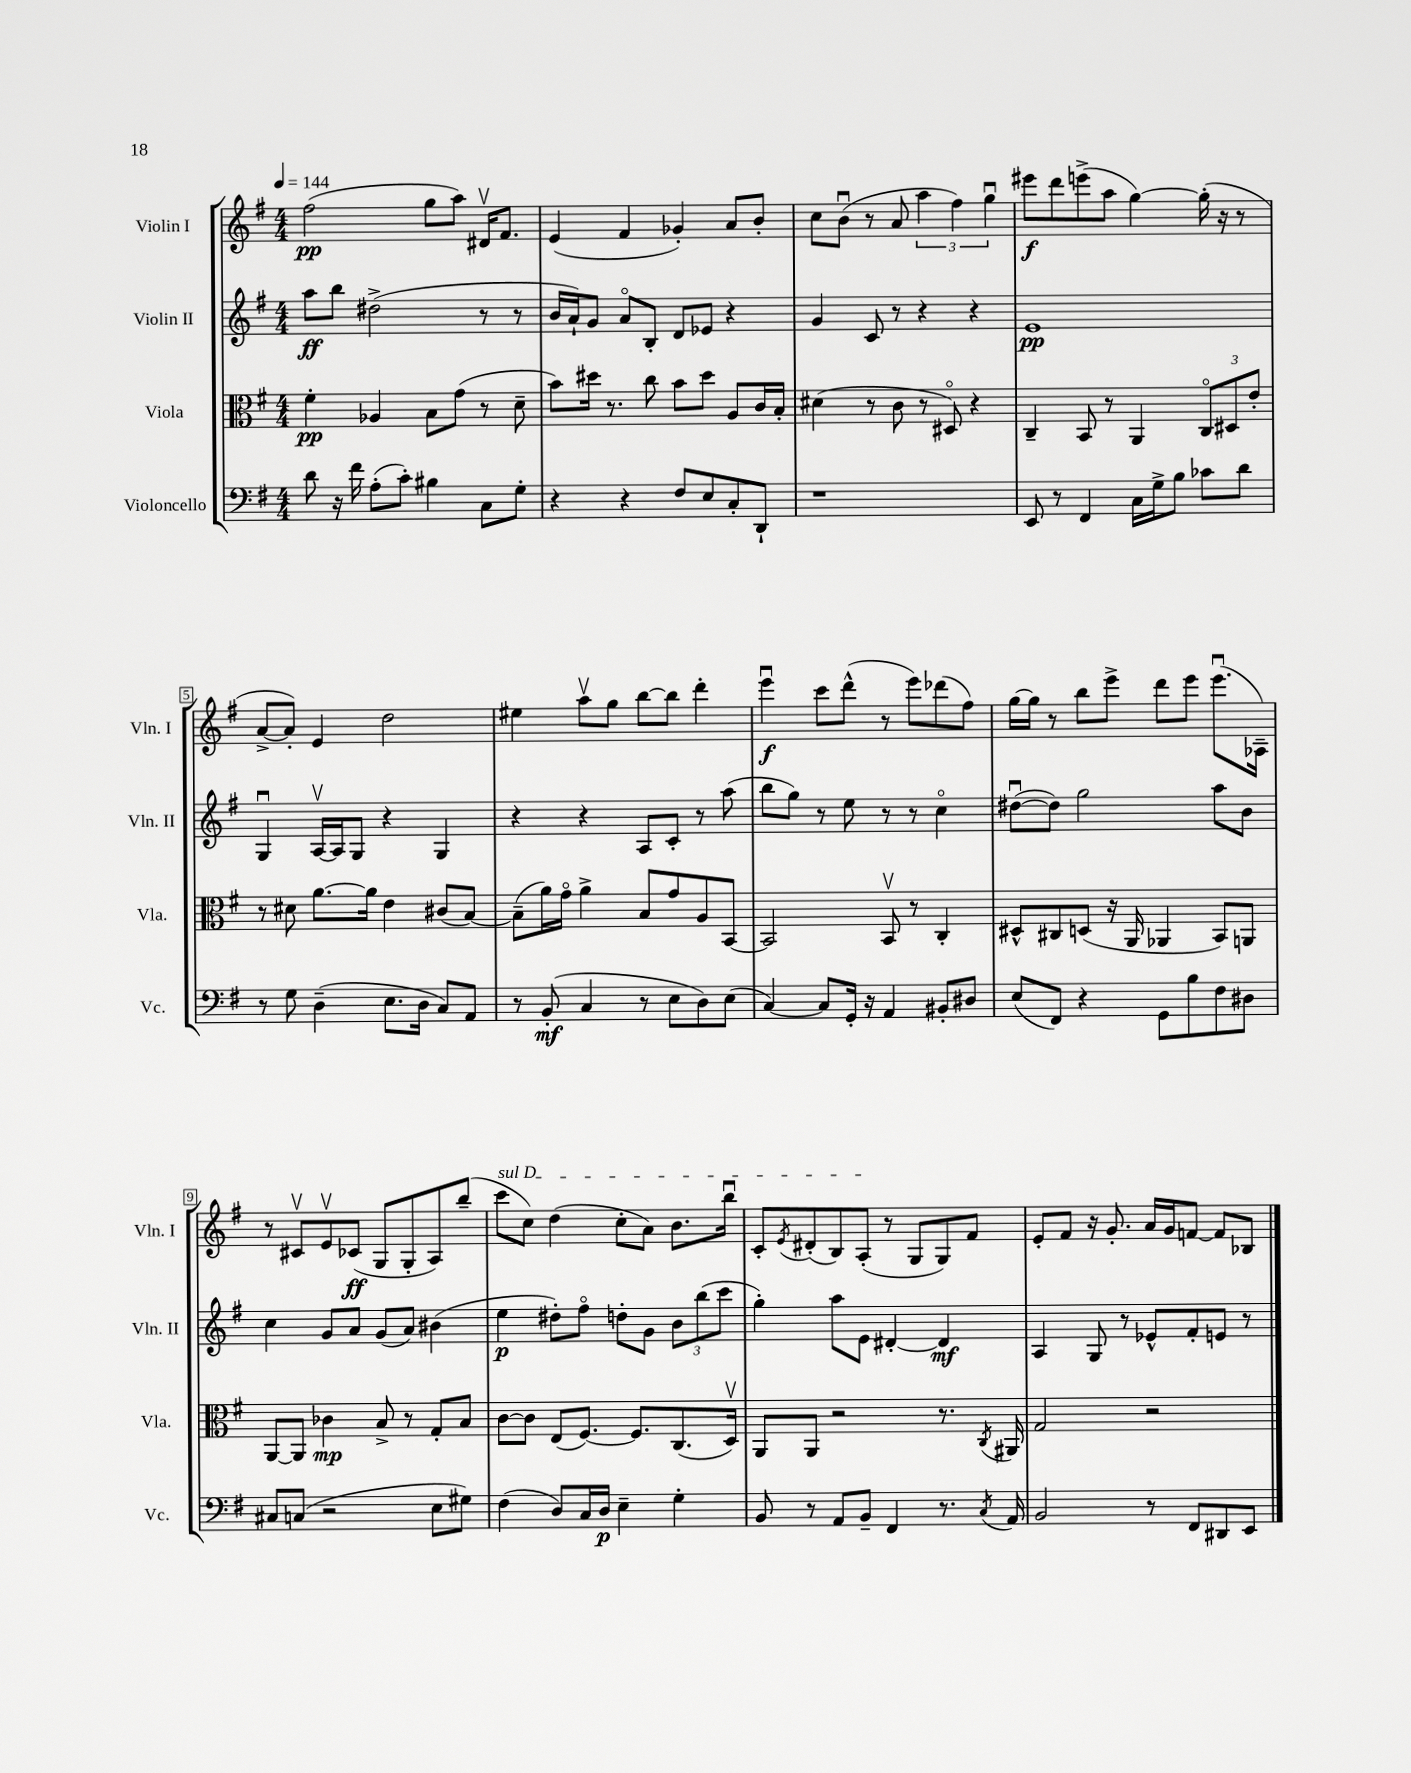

**kern	**dynam	**kern	**dynam	**kern	**dynam	**kern	**dynam
*part4	*part4	*part3	*part3	*part2	*part2	*part1	*part1
*staff4	*staff4	*staff3	*staff3	*staff2	*staff2	*staff1	*staff1
*I"Violoncello	*	*I"Viola	*	*I"Violin II	*	*I"Violin I	*
*I'Vc.	*	*I'Vla.	*	*I'Vln. II	*	*I'Vln. I	*
*clefF4	*	*clefC3	*	*clefG2	*	*clefG2	*
*k[f#]	*	*k[f#]	*	*k[f#]	*	*k[f#]	*
*M4/4	*	*M4/4	*	*M4/4	*	*M4/4	*
*MM144	*	*MM144	*	*MM144	*	*MM144	*
=1	=1	=1	=1	=1	=1	=1	=1
8d\	.	4f#'\	pp	8aa\L	ff	(2ff#\	pp
16r	.	.	.	8bb\J	.	.	.
16f#\	.	.	.	.	.	.	.
(8A'\L	.	4A-X/	.	(2dd#X^\	.	.	.
8c'\J)	.	.	.	.	.	.	.
4B#X\	.	8B\L	.	.	.	8gg\L	.
.	.	(8g\J	.	.	.	8aa\J)	.
8C\L	.	8r	.	8r	.	16d#Xv/KL	.
.	.	.	.	.	.	8.f#/J	.
8G'\J	.	8d~\	.	8r	.	.	.
=2	=2	=2	=2	=2	=2	=2	=2
4r	.	8b\L)	.	16b/LL	.	(4e/	.
.	.	.	.	16a`/J)	.	.	.
.	.	16dd#X\Jk	.	8g/J	.	.	.
.	.	8.r	.	.	.	.	.
4r	.	.	.	8a/L	.	4f#/	.
.	.	8cc\	.	8B'/J	.	.	.
8F#/L	.	8b\L	.	8d/L	.	4g-X'/)	.
8E/	.	8dd#\J	.	8e-X/J	.	.	.
8C'/	.	8A/L	.	4r	.	8a/L	.
8DD`/J	.	16c/L	.	.	.	8b'/J	.
.	.	16B'/JJ	.	.	.	.	.
=3	=3	=3	=3	=3	=3	=3	=3
1r	.	(4d#X\	.	4g/	.	8cc\L	.
.	.	.	.	.	.	(8bu\J	.
.	.	8r	.	8c/	.	8r	.
.	.	8c\	.	8r	.	8a/	.
.	.	8r	.	4r	.	6aa\	.
.	.	8D#X/)	.	.	.	.	.
.	.	.	.	.	.	6ff#\)	.
.	.	4r	.	4r	.	.	.
.	.	.	.	.	.	6ggu\	.
=4	=4	=4	=4	=4	=4	=4	=4
8EE/	.	4C~/	.	1e	pp	8eee#X\L	f
8r	.	.	.	.	.	8ddd\	.
4FF#/	.	8BB/	.	.	.	(8eeen^\	.
.	.	8r	.	.	.	8aa\J	.
16C\LL	.	4AA/	.	.	.	[4gg\)	.
16G^\J	.	.	.	.	.	.	.
8B\J	.	.	.	.	.	.	.
8c-X\L	.	12C/L	.	.	.	(16gg'\]	.
.	.	.	.	.	.	16r	.
.	.	12D#X/	.	.	.	.	.
8d\J	.	.	.	.	.	8r	.
.	.	12e'/J	.	.	.	.	.
!!LO:LB:g=z
=5	=5	=5	=5	=5	=5	=5	=5
8r	.	8r	.	4Gu/	.	[8a^/L	.
8G\	.	8d#X\	.	.	.	8a'/J])	.
(4D~\	.	[8.a\L	.	[16Av/LL	.	4e/	.
.	.	.	.	16A/J]	.	.	.
.	.	.	.	8G/J	.	.	.
.	.	16a\Jk]	.	.	.	.	.
8.E\L	.	4e\	.	4r	.	2dd\	.
16D\Jk	.	.	.	.	.	.	.
8C/L)	.	(8c#X/L	.	4G/	.	.	.
8AA/J	.	[8B/J)	.	.	.	.	.
=6	=6	=6	=6	=6	=6	=6	=6
8r	.	(8B~\L]	.	4r	.	4ee#X\	.
(8BB'/	mf	16a\L)	.	.	.	.	.
.	.	16g\JJ	.	.	.	.	.
4C/	.	4a^\	.	4r	.	8aav\L	.
.	.	.	.	.	.	8gg\J	.
8r	.	8B/L	.	8A/L	.	[8bb\L	.
8E\L	.	8g/	.	8c'/J	.	8bb\J]	.
8D\)	.	8A/	.	8r	.	4ddd'\	.
(8E\J	.	[8BB/J	.	(8aa\	.	.	.
=7	=7	=7	=7	=7	=7	=7	=7
[4C/)	.	2BB/]	.	8bb\L	.	4eeeu\	f
.	.	.	.	8gg\J)	.	.	.
8C/L]	.	.	.	8r	.	8ccc\L	.
16GG'/Jk	.	.	.	8ee\	.	(8ddd^^\J	.
16r	.	.	.	.	.	.	.
4AA/	.	8BBv/	.	8r	.	8r	.
.	.	8r	.	8r	.	8eee\L)	.
8BB#X'/L	.	4C'/	.	4cc\	.	(8ddd-X\	.
8D#X/J	.	.	.	.	.	8ff#\J)	.
=8	=8	=8	=8	=8	=8	=8	=8
(8E/L	.	8D#X^^/L	.	([8dd#Xu\L	.	[16gg\LL	.
.	.	.	.	.	.	16gg\JJ]	.
8FF#/J)	.	8C#X/	.	8dd#\J])	.	8r	.
4r	.	(8Dn/J	.	2gg\	.	8bb\L	.
.	.	16r	.	.	.	8eee^\J	.
.	.	16AA/	.	.	.	.	.
8GG\L	.	4AA-X/	.	.	.	8ddd\L	.
8B\	.	.	.	.	.	8eee\J	.
8F#\	.	8BB/L)	.	8aa\L	.	(8.eeeu\L	.
8D#X\J	.	8AAn/J	.	8b\J	.	.	.
.	.	.	.	.	.	16A-X~\Jk)	.
!!LO:LB:g=z
=9	=9	=9	=9	=9	=9	=9	=9
8C#X/L	.	[8AA/L	.	4cc\	.	8r	.
(8Cn/J	.	8AA/J]	.	.	.	8c#Xv/L	.
2r	.	4c-X\	mp	8g/L	.	8ev/	.
.	.	.	.	8a/J	.	(8c-X/J	ff
.	.	8B^/	.	(8g/L	.	8G/L	.
.	.	8r	.	8a/J)	.	8G'/	.
8E\L	.	8G'/L	.	(4b#X\	.	8A/)	.
8G#X\J)	.	8B/J	.	.	.	(8bb~/J	.
=10	=10	=10	=10	=10	=10	=10	=10
!	!	!	!	!	!	!LO:TX:a:i:t=sul D	!
(4F#\	.	[8c\L	.	4ee\	p	8ccc\L	.
.	.	8c\J]	.	.	.	8cc\J)	.
8D/L)	.	(8E/L	.	8dd#X'\L)	.	(4dd\	.
16C/L	.	[8.F#/J)	.	8ff#\J	.	.	.
16D/JJ	p	.	.	.	.	.	.
4E~\	.	.	.	8ddn'\L	.	8cc'\L	.
.	.	8.F#/L]	.	.	.	.	.
.	.	.	.	8g\J	.	8a\J)	.
4G'\	.	(8.C/	.	12b\L	.	8.b\L	.
.	.	.	.	(12bb\	.	.	.
.	.	.	.	12ccc\J	.	.	.
.	.	16Dv/Jk)	.	.	.	16bbu\Jk	.
=11	=11	=11	=11	=11	=11	=11	=11
8BB/	.	8AA/L	.	4gg'\)	.	8c'/L	.
.	.	.	.	.	.	8qe/	.
8r	.	8AA/J	.	.	.	(8d#X'/	.
8AA/L	.	2r	.	8aa\L	.	8B/)	.
8BB~/J	.	.	.	8e\J	.	(8A'/J	.
4FF#/	.	.	.	[4d#X'/	.	8r	.
.	.	.	.	.	.	8G/L	.
8.r	.	8.r	.	4d#/]	mf	8G/)	.
.	.	.	.	.	.	8f#/J	.
8qC/	.	8qC/	.	.	.	.	.
16AA/	.	16AA#X/	.	.	.	.	.
=12	=12	=12	=12	=12	=12	=12	=12
2BB/	.	2G/	.	4A/	.	8e'/L	.
.	.	.	.	.	.	8f#/J	.
.	.	.	.	8G/	.	16r	.
.	.	.	.	.	.	8.g'/	.
.	.	.	.	8r	.	.	.
8r	.	2r	.	8e-X^^/L	.	16a/LL	.
.	.	.	.	.	.	16g/J	.
8FF#/L	.	.	.	8f#'/	.	[8fn/J	.
8DD#X/	.	.	.	8en/J	.	8f/L]	.
8EE/J	.	.	.	8r	.	8B-X/J	.
==	==	==	==	==	==	==	==
*-	*-	*-	*-	*-	*-	*-	*-
